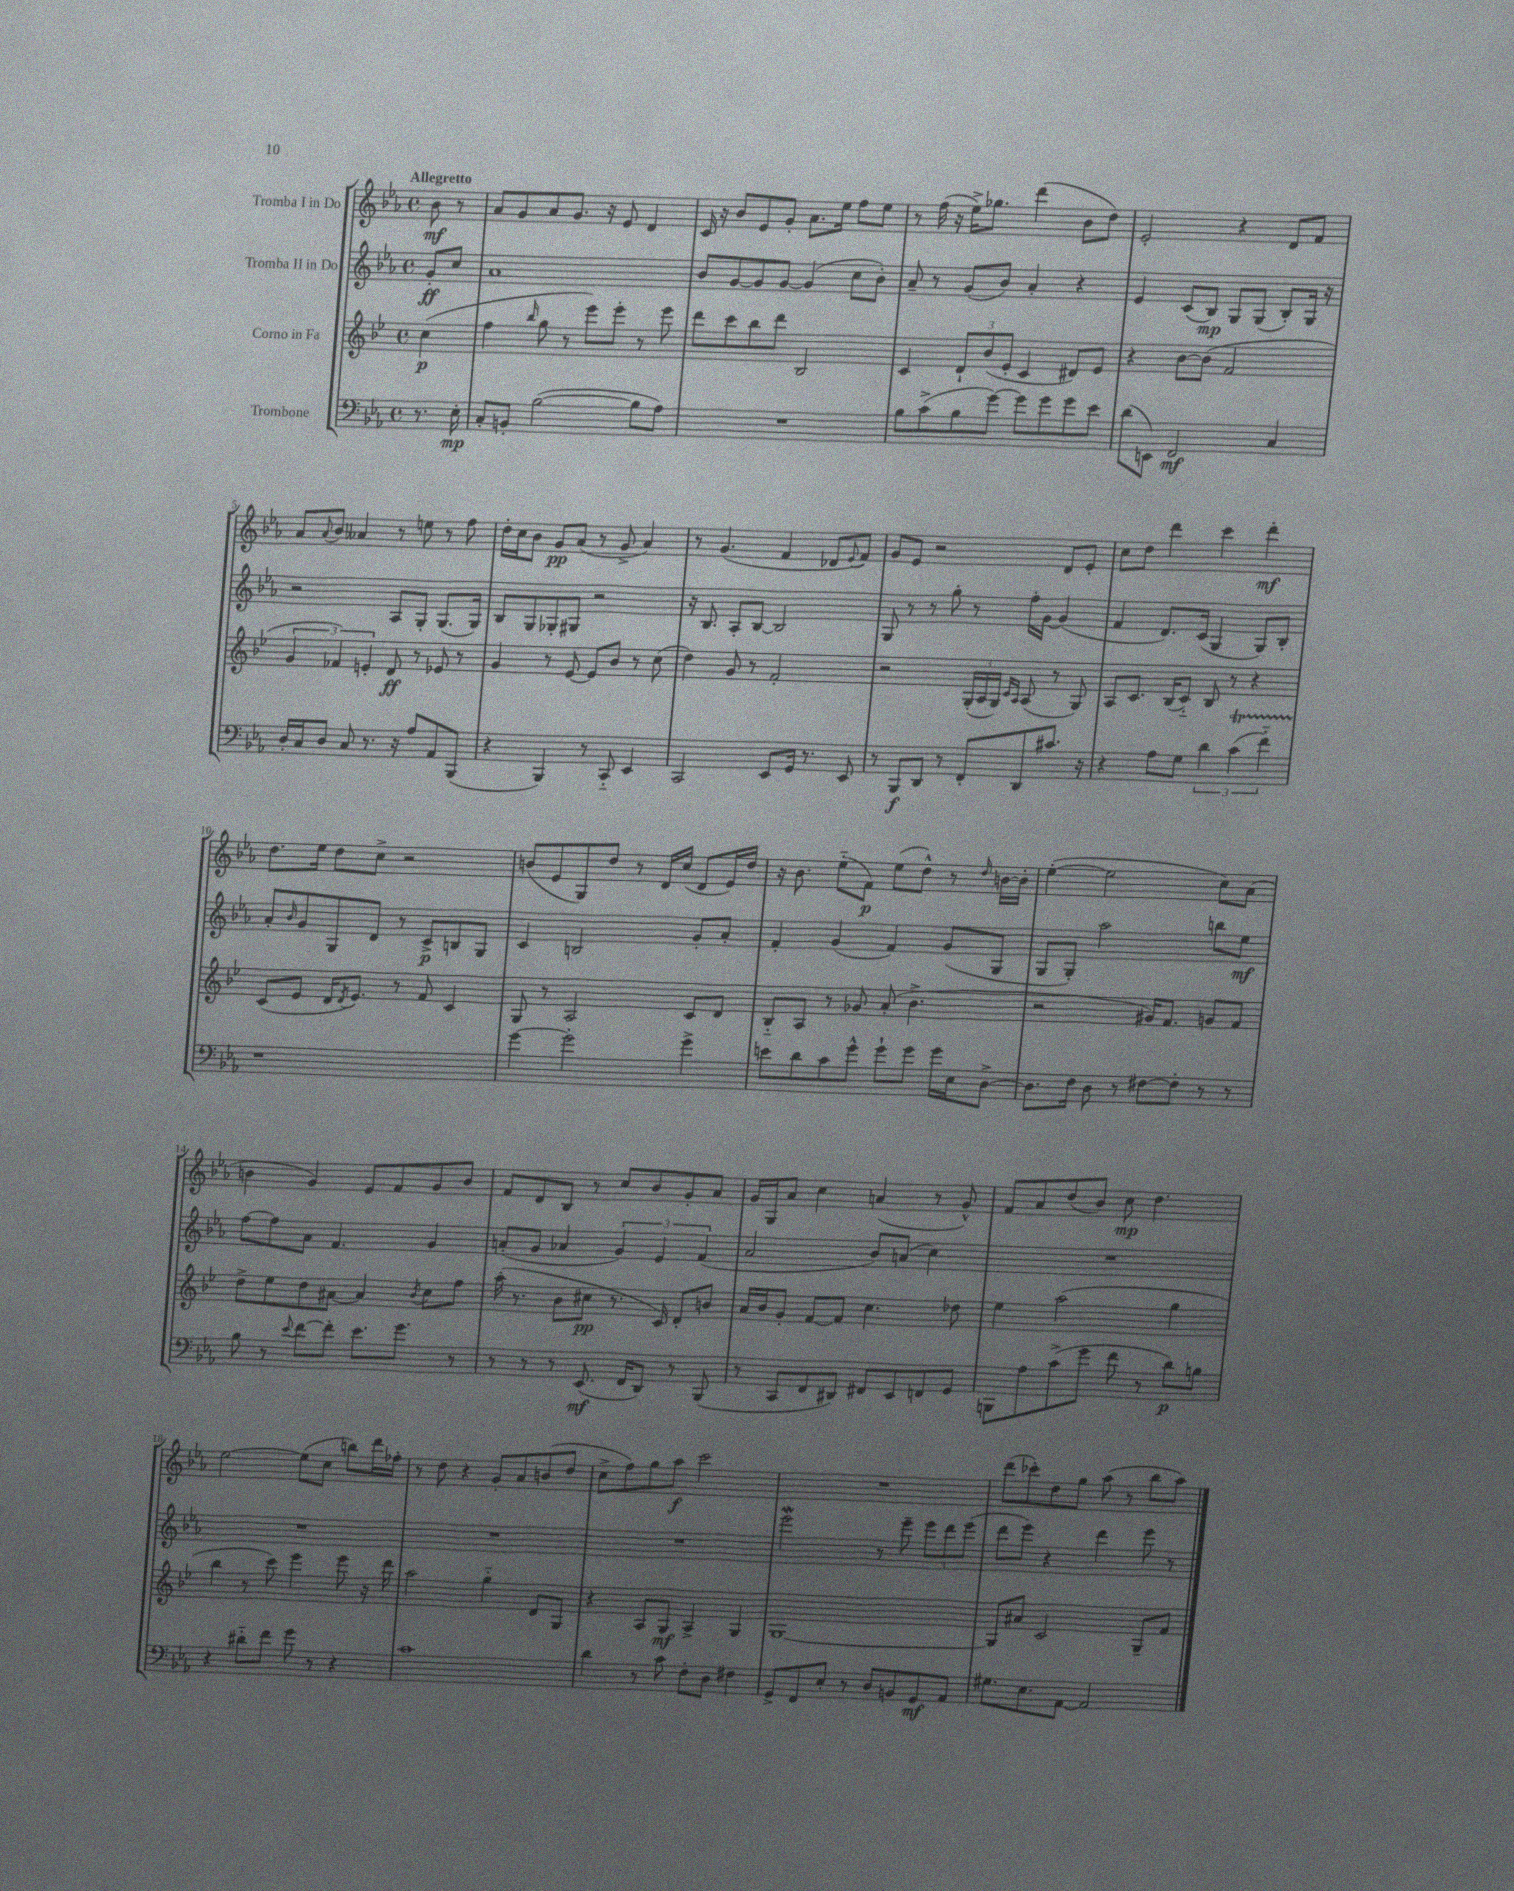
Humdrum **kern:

**kern	**dynam	**kern	**dynam	**kern	**dynam	**kern	**dynam
*part4	*part4	*part3	*part3	*part2	*part2	*part1	*part1
*staff4	*staff4	*staff3	*staff3	*staff2	*staff2	*staff1	*staff1
*I"Trombone	*	*I"Corno in Fa	*	*I"Tromba II in Do	*	*I"Tromba I in Do	*
*clefF4	*	*clefG2	*	*clefG2	*	*clefG2	*
*k[b-e-a-]	*	*k[b-e-]	*	*k[b-e-a-]	*	*k[b-e-a-]	*
*M4/4	*	*M4/4	*	*M4/4	*	*M4/4	*
*met(c)	*	*met(c)	*	*met(c)	*	*met(c)	*
=	=	=	=	=	=	=	=
!	!	!	!	!	!	!LO:TX:a:B:t=Allegretto	!
8.r	.	(4cc\	p	8g'/L	ff	8b-\	mf
.	.	.	.	8cc/J	.	8r	.
16E-'\	mp	.	.	.	.	.	.
=1	=1	=1	=1	=1	=1	=1	=1
8C'/L	.	4ff\	.	1a-	.	8a-/L	.
8BBn'/J	.	.	.	.	.	8g/	.
.	.	16qqbb-/	.	.	.	.	.
([2B-\	.	8gg\	.	.	.	8a-/	.
.	.	8r	.	.	.	8.g/J	.
.	.	8eee-\L)	.	.	.	.	.
.	.	.	.	.	.	16r	.
.	.	8eee-'\J	.	.	.	8e-/	.
8B-\L]	.	8r	.	.	.	4d/	.
8A-\J)	.	8eee-\	.	.	.	.	.
=2	=2	=2	=2	=2	=2	=2	=2
1r	.	8ddd\L	.	8b-/L	.	16c/	.
.	.	.	.	.	.	16r	.
.	.	8ccc\	.	[8g/	.	8b-/L	.
.	.	8bb-\	.	8g/]	.	8e-/	.
.	.	8ddd\J	.	[8g/J	.	8g'/J	.
.	.	2B-/	.	(4g/]	.	8.a-\L	.
.	.	.	.	.	.	16ee-\Jk	.
.	.	.	.	8cc\L	.	8ff\L	.
.	.	.	.	8b-'\J)	.	8ee-\J	.
=3	=3	=3	=3	=3	=3	=3	=3
8B-\L	.	4c/	.	8a-~/	.	8r	.
(8c^\	.	.	.	8r	.	(16ff\	.
.	.	.	.	.	.	16r	.
8B-\	.	12d`/L	.	(8g/L	.	16ee-^\KL)	.
.	.	.	.	.	.	8.gg-X\J	.
.	.	(12b-/	.	.	.	.	.
[8g\J)	.	.	.	8b-/J)	.	.	.
.	.	12e-'/J	.	.	.	.	.
8g\L]	.	4c/	.	4a-'/	.	(4ddd\	.
8g\	.	.	.	.	.	.	.
8g\	.	8d#X/L)	.	4r	.	8b-\L	.
8e-\J	.	8e-/J	.	.	.	8dd\J)	.
=4	=4	=4	=4	=4	=4	=4	=4
(8d\L	.	4r	.	4e-/	.	2e-'/	.
8EEn\J)	.	.	.	.	.	.	.
2FF/	mf	[8b-\L	.	(8c/L	.	.	.
.	.	(8b-\J]	.	8B-/J)	mp	.	.
.	.	2f/	.	8G/L	.	4r	.
.	.	.	.	(8G/J	.	.	.
4C/	.	.	.	8B-'/L)	.	8d/L	.
.	.	.	.	16G/Jk	.	8f/J	.
.	.	.	.	16r	.	.	.
!!LO:LB:g=z
=5	=5	=5	=5	=5	=5	=5	=5
16D'/LL	.	6g/	.	2r	.	8a-/L	.
16C/J	.	.	.	.	.	.	.
.	.	.	.	.	.	8qqa-/	.
8D/J	.	.	.	.	.	8b-/J	.
.	.	6f-X/)	.	.	.	.	.
8C/	.	.	.	.	.	4a--X/	.
.	.	6en'/	.	.	.	.	.
8.r	.	.	.	.	.	.	.
.	.	8d/	ff	8A-/L	.	8r	.
16r	.	.	.	.	.	.	.
8A-/L	.	8r	.	8G'/J	.	8een\	.
8AA-/	.	8e-X/	.	(8.G/L	.	8r	.
(8BBB-/J	.	8r	.	.	.	8ff\	.
.	.	.	.	16G/Jk)	.	.	.
=6	=6	=6	=6	=6	=6	=6	=6
4r	.	4g/	.	8B-/L	.	16dd'\LL	.
.	.	.	.	.	.	16cc\J	.
.	.	.	.	8G/	.	8b-\J	.
4BBB-/)	.	8r	.	8G-X'/	.	8g/L	pp
.	.	[8e-/	.	8G#X/J	.	(8a-/J	.
8r	.	8e-/L]	.	2r	.	8r	.
8CC/	.	8b-/J	.	.	.	8g^/	.
4EE-/	.	8r	.	.	.	4a-/)	.
.	.	(8cc\	.	.	.	.	.
=7	=7	=7	=7	=7	=7	=7	=7
2CC/	.	4dd\)	.	16r	.	8r	.
.	.	.	.	8.B-/	.	.	.
.	.	.	.	.	.	(4.g/	.
.	.	8g/	.	8A-'/L	.	.	.
.	.	8r	.	[8B-/J	.	.	.
8EE-/L	.	2f'/	.	2B-/]	.	4f/	.
16GG/Jk	.	.	.	.	.	.	.
8.r	.	.	.	.	.	.	.
.	.	.	.	.	.	8d-X/L	.
.	.	.	.	.	.	8qqe-/	.
8EE-/	.	.	.	.	.	8f/J)	.
=8	=8	=8	=8	=8	=8	=8	=8
8r	.	2r	.	8G/	.	8g/L	.
8BBB-/L	f	.	.	8r	.	8e-/J	.
8DD/J	.	.	.	8r	.	2r	.
8r	.	.	.	8gg'\	.	.	.
8FF'/L	.	(24G'/LL	.	8r	.	.	.
.	.	24A/	.	.	.	.	.
.	.	24G/JJ)	.	.	.	.	.
.	.	16qqc/LL	.	.	.	.	.
.	.	16qqA/JJ	.	.	.	.	.
8DD/	.	(8A/	.	16ff'\LL	.	.	.
.	.	.	.	[16g\JJ	.	.	.
8.c#X/J	.	8r	.	(4g/]	.	8d/L	.
.	.	8G/)	.	.	.	8e-'/J	.
16r	.	.	.	.	.	.	.
=9	=9	=9	=9	=9	=9	=9	=9
4r	.	8A/L	.	4f/	.	8cc\L	.
.	.	8.c/J	.	.	.	8dd\J	.
8A-\L	.	.	.	8.d/L)	.	4ddd\	.
.	.	(16B-/KL	.	.	.	.	.
8G\J	.	8c/J)	.	.	.	.	.
.	.	.	.	(16c/Jk	.	.	.
6d\	.	8B-/	.	4G/	.	4ccc\	.
.	.	8r	.	.	.	.	.
(6cT\	.	.	.	.	.	.	.
.	.	4r	.	8G/L)	.	4ddd'\	mf
6fTTT\)	.	.	.	.	.	.	.
.	.	.	.	8B-'/J	.	.	.
!!LO:LB:g=z
=10	=10	=10	=10	=10	=10	=10	=10
1r	.	(8c/L	.	8a-'/L	.	8.dd\L	.
.	.	.	.	16qqb-/	.	.	.
.	.	8e-/J	.	8g/	.	.	.
.	.	.	.	.	.	16ee-\Jk	.
.	.	16d/KL	.	8G/	.	8dd\L	.
.	.	8qd/	.	.	.	.	.
.	.	8.e-/J)	.	.	.	.	.
.	.	.	.	8d/J	.	8cc^\J	.
.	.	8r	.	8r	.	2r	.
.	.	8f/	.	8c^/L	p	.	.
.	.	4c/	.	8Bn/	.	.	.
.	.	.	.	8G/J	.	.	.
=11	=11	=11	=11	=11	=11	=11	=11
[4g\	.	8G/	.	4c/	.	(8bn/L	.
.	.	8r	.	.	.	8e-/	.
2g'\]	.	2A/	.	2Bn/	.	8G/)	.
.	.	.	.	.	.	8dd/J	.
.	.	.	.	.	.	8r	.
.	.	.	.	.	.	16d/LL	.
.	.	.	.	.	.	(16cc/JJ	.
4g^\	.	8c/L	.	8g'/L	.	8d/L	.
.	.	8d/J	.	8a-'/J	.	16e-/L)	.
.	.	.	.	.	.	16dd/JJ	.
=12	=12	=12	=12	=12	=12	=12	=12
8en\L	.	8B-/L	.	4f'/	.	16r	.
.	.	.	.	.	.	8.b-\	.
8d\	.	8A/J	.	.	.	.	.
8c\	.	8r	.	(4g/	.	(8ee-\L	.
8g^^\J	.	8g-X/	.	.	.	8f\J)	p
8g`\L	.	(8a'/	.	4f/)	.	(8ee-\L	.
8g\J	.	4.b-^\	.	.	.	8dd^^\J)	.
16g\LL	.	.	.	(8g/L	.	8r	.
16E-\J	.	.	.	.	.	.	.
.	.	.	.	.	.	16qqdd/	.
[8D^\J	.	.	.	8G/J	.	[16bn\LL	.
.	.	.	.	.	.	16b'\JJ]	.
=13	=13	=13	=13	=13	=13	=13	=13
8.D\L]	.	2r	.	8G/L	.	([4ee-'\	.
.	.	.	.	8G'/J)	.	.	.
16F\Jk	.	.	.	.	.	.	.
8D\	.	.	.	2aa-\	.	2ee-\]	.
8r	.	.	.	.	.	.	.
[8F#X\L	.	16g#X/KL)	.	.	.	.	.
.	.	8.f/J	.	.	.	.	.
8F#'\J]	.	.	.	.	.	.	.
8r	.	8gn/L	.	8bbn\L	.	8cc\L)	.
8r	.	8f/J	.	8ee-\J	mf	(8a-\J	.
!!LO:LB:g=z
=14	=14	=14	=14	=14	=14	=14	=14
8B-\	.	8dd^\L	.	[8ff\L	.	4bn\	.
8r	.	8ee-\	.	8ff\]	.	.	.
8qqe-/	.	.	.	.	.	.	.
[8f\L	.	8dd\	.	8a-\J	.	4g/)	.
8f'\J]	.	[8a#X\J	.	4.f/	.	.	.
8.e-\L	.	4a#/]	.	.	.	8e-/L	.
.	.	.	.	.	.	8f/	.
8.g\J	.	.	.	.	.	.	.
.	.	8qb-/	.	.	.	.	.
.	.	8cc\L	.	4g/	.	8g/	.
8r	.	8ff\J	.	.	.	8b/J	.
=15	=15	=15	=15	=15	=15	=15	=15
8r	.	(16aa'\	.	(8an'/L	.	8f/L	.
.	.	8.r	.	.	.	.	.
8r	.	.	.	8g/J	.	8d/	.
8r	.	8b-\L	.	4a-X/	.	8B-/J	.
(8.EE-/	mf	8cc#X\J	pp	.	.	8r	.
.	.	8.r	.	6g/)	.	8cc/L	.
16FF/KL	.	.	.	.	.	.	.
8DD/J)	.	.	.	.	.	8b-/	.
.	.	.	.	6e-/	.	.	.
.	.	16c/)	.	.	.	.	.
8r	.	8d'/L	.	.	.	8g'/	.
.	.	.	.	(6f/	.	.	.
(8BBB-/	.	8bn/J	.	.	.	8a-/J	.
=16	=16	=16	=16	=16	=16	=16	=16
8r	.	16a/LL	.	2a-/	.	16g/LL	.
.	.	16b-/J	.	.	.	16G/J	.
8CC/L	.	8g'/J	.	.	.	8a-/J	.
8FF/	.	[8f/L	.	.	.	4cc\	.
8DD#X/J)	.	8f/J]	.	.	.	.	.
8FF#X/L	.	4.cc\	.	8b-/L)	.	(4an/	.
8EE-/	.	.	.	(8an/J	.	.	.
8FFn/	.	.	.	4cc\)	.	8r	.
8GG/J	.	8dd-X\	.	.	.	8g^^/)	.
=17	=17	=17	=17	=17	=17	=17	=17
8BBBn\L	.	4ee-\	.	1r	.	8f/L	.
8A-\	.	.	.	.	.	8a-/	.
(8c^\	.	(2aa\	.	.	.	(8dd/	.
8g\J	.	.	.	.	.	8b-/J)	.
8f\	.	.	.	.	.	8cc\	mp
8r	.	.	.	.	.	4.dd\	.
8d\L)	p	4gg\	.	.	.	.	.
8Bn\J	.	.	.	.	.	.	.
!!LO:LB:g=z
=18	=18	=18	=18	=18	=18	=18	=18
4r	.	4bb-\	.	1r	.	[2ee-\	.
8d#X\L	.	8r	.	.	.	.	.
8f\J	.	8ccc\)	.	.	.	.	.
8g\	.	4eee-\	.	.	.	(8ee-\L]	.
8r	.	.	.	.	.	8cc\J	.
4r	.	8eee-\	.	.	.	8bbn\L)	.
.	.	16r	.	.	.	16ddd\L	.
.	.	16ddd\	.	.	.	16ff-X'\JJ	.
=19	=19	=19	=19	=19	=19	=19	=19
1c	.	2aa\	.	1r	.	8r	.
.	.	.	.	.	.	8dd\	.
.	.	.	.	.	.	4r	.
.	.	4gg\	.	.	.	8g'/L	.
.	.	.	.	.	.	8a-/	.
.	.	8d/L	.	.	.	(8bn/	.
.	.	8G/J	.	.	.	8dd/J	.
=20	=20	=20	=20	=20	=20	=20	=20
4d\	.	4r	.	1r	.	8cc^\L	.
.	.	.	.	.	.	8ff\)	.
8r	.	8A/L	.	.	.	8gg\	.
8c\	.	8G/J	mf	.	.	8aa-\J	f
8F'\L	.	4A^/	.	.	.	2ccc\	.
8D\J	.	.	.	.	.	.	.
4F#X\	.	4G/	.	.	.	.	.
=21	=21	=21	=21	=21	=21	=21	=21
8GG^/L	.	[1G	.	2eee-w\	.	1r	.
8FF/	.	.	.	.	.	.	.
8E-'/J	.	.	.	.	.	.	.
8r	.	.	.	.	.	.	.
8D/L	.	.	.	8r	.	.	.
8BBn/	.	.	.	8eee-~\	.	.	.
8GG/	mf	.	.	12eee-\L	.	.	.
.	.	.	.	12ddd\	.	.	.
8AA-/J	.	.	.	.	.	.	.
.	.	.	.	(12eee-\J	.	.	.
=22	=22	=22	=22	=22	=22	=22	=22
8.G#X\L	.	8G/L]	.	8ddd\L	.	(8ddd\L	.
.	.	8a#X/J	.	8eee-\J)	.	8ccc-X'\)	.
8.E-\	.	.	.	.	.	.	.
.	.	2c/	.	4r	.	8dd\	.
[8AA-\J	.	.	.	.	.	8gg\J	.
2AA-/]	.	.	.	4ddd\	.	(8aa-\	.
.	.	.	.	.	.	8r	.
.	.	8G~/L	.	8eee-\	.	8bb-\L	.
.	.	8f/J	.	8r	.	8aa-\J)	.
==	==	==	==	==	==	==	==
*-	*-	*-	*-	*-	*-	*-	*-
